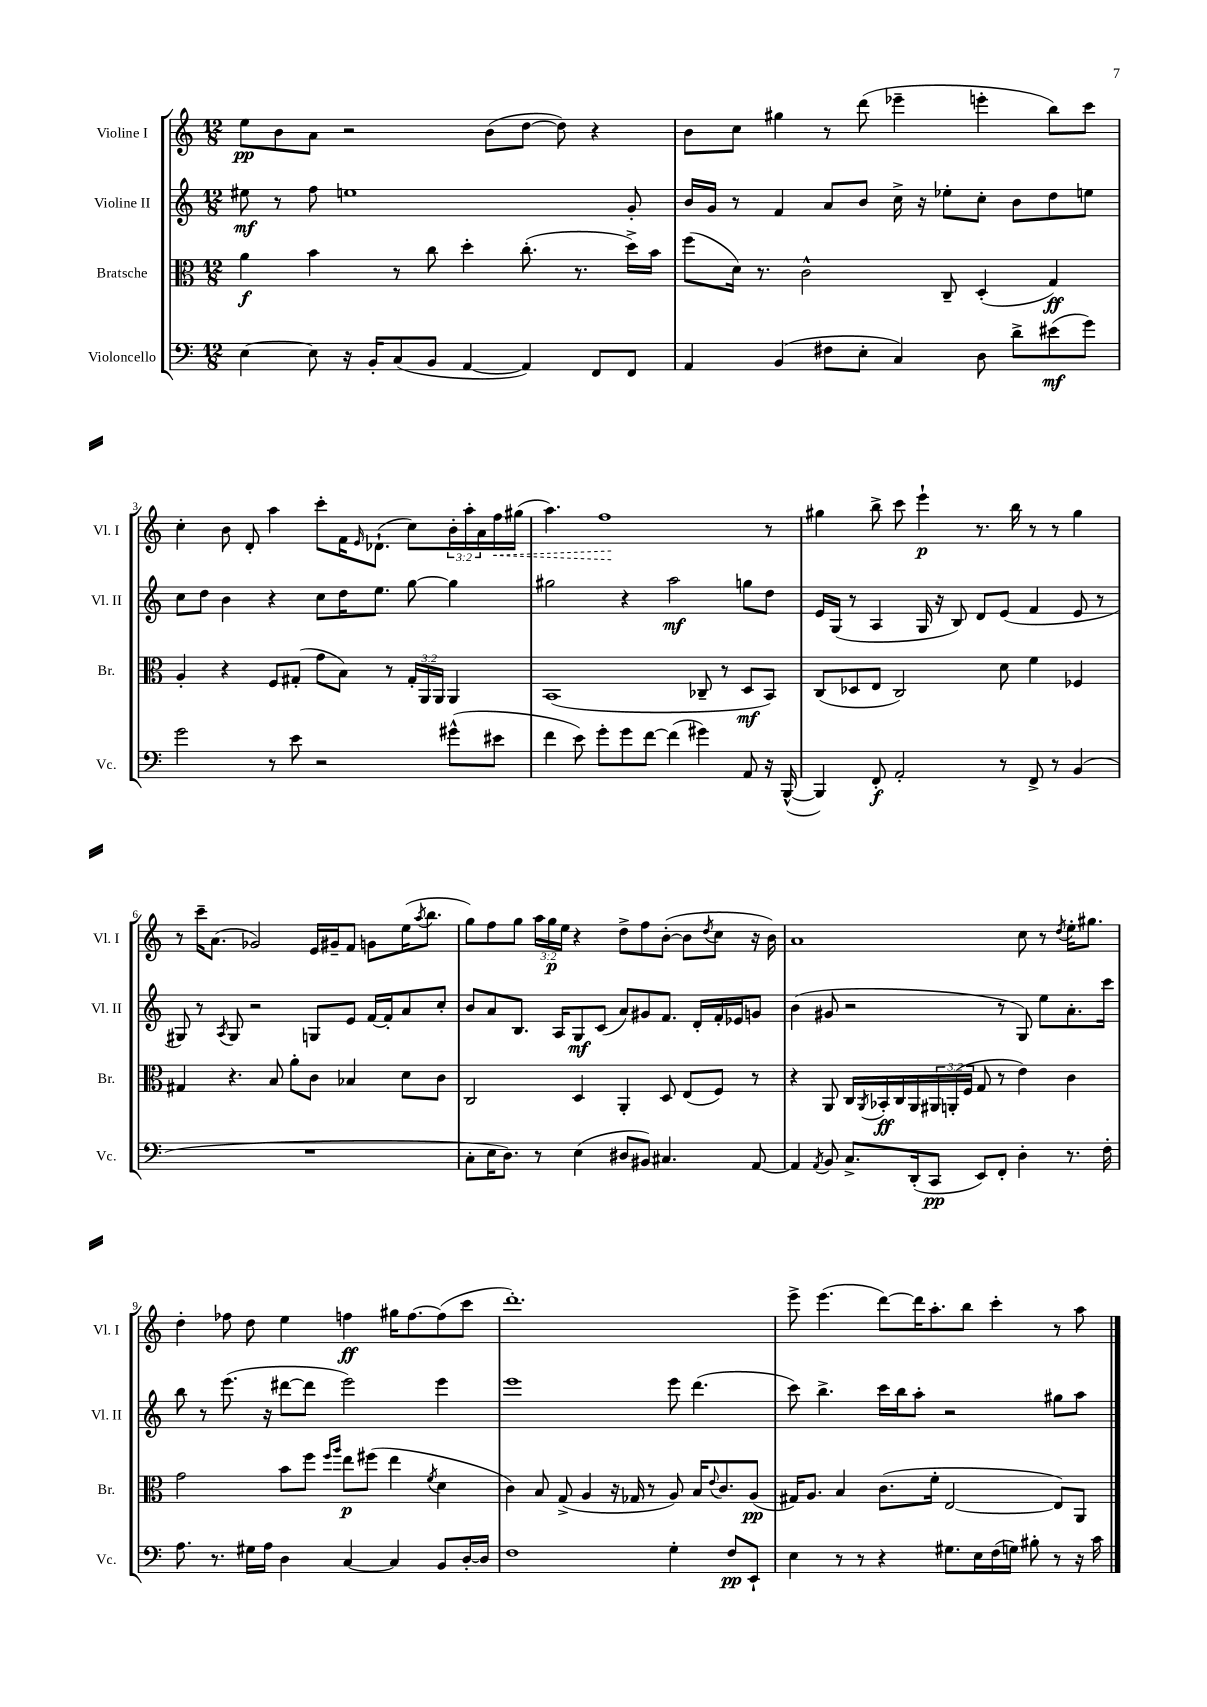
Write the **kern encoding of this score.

**kern	**kern	**kern	**kern
*staff4	*staff3	*staff2	*staff1
*clefF4	*clefC3	*clefG2	*clefG2
*k[]	*k[]	*k[]	*k[]
*M12/8	*M12/8	*M12/8	*M12/8
[4E	4a	8ee#	8ee
.	.	8r	8b
8E]	4b	8ff	8a
16r	.	1ee	2r
16BB'	.	.	.
(8C	8r	.	.
8BB	8cc	.	.
[4AA	4dd'	.	.
.	.	.	(8b
4AA])	(8.cc'	.	[8dd
.	.	.	8dd])
.	8.r	.	.
8FF	.	.	4r
8FF	16dd^)	8g'	.
.	16b	.	.
=	=	=	=
4AA	(8ff	16b	8b
.	.	16g	.
.	16d)	8r	8cc
.	8.r	.	.
(4BB	.	4f	4gg#
.	2c^^	.	.
8F#	.	8a	8r
8E'	.	8b	(8ddd
4C)	.	16cc^	4eee-~
.	.	16r	.
.	8C~	8ee-'	.
8D	(4D'	8cc'	4eee'
8d^	.	8b	.
(8e#	4G)	8dd	8bb)
8g)	.	8ee	8ccc
=	=	=	=
2g	4A'	8cc	4cc'
.	.	8dd	.
.	4r	4b	8b
.	.	.	8d'
8r	8F	4r	4aa
8e	(8G#'	.	.
2r	8g	8cc	8ccc'
.	8B)	16dd	16f
.	.	.	16qqe
.	.	8.ee	(8.d-`
.	8r	.	.
.	24G#'	[8gg	8cc)
.	24AA	.	.
.	24AA	.	.
(8g#^^	4AA	4gg]	24b'
.	.	.	24aa'
.	.	.	24a
8e#	.	.	16ff
.	.	.	(16gg#
=	=	=	=
4f	(1BB	2gg#	4.aa)
8e)	.	.	.
8g'	.	.	1ff
8g	.	4r	.
[8f	.	.	.
(4f]	.	2aa	.
4g#)	8C-~	.	.
.	8r	.	.
8AA	8D	8gg	.
16r	8BB)	8dd	8r
([16BBB^^	.	.	.
=	=	=	=
4BBB])	(8C	16e	4gg#
.	.	(16G	.
.	8D-	8r	.
8FF'	8E	4A	8bb^
2AA'	2C)	.	8ccc
.	.	16G	4eee`
.	.	16r	.
.	.	8B)	.
.	.	8d	8.r
8r	8d	(8e	.
.	.	.	16bb
8FF^	4f	4f	8r
8r	.	.	8r
(4BB	4F-	8e	4gg#
.	.	8r	.
=	=	=	=
1.r	4G#	8G#)	8r
.	.	8r	16ccc~
.	.	.	(8.a
.	.	8qA	.
.	4.r	8G#	.
.	.	2r	2g-)
.	8B	.	.
.	8a'	.	.
.	8c	8G	16e
.	.	.	16g#~
.	4B-	8e	8f
.	.	[16f	8g
.	.	16f']	.
.	8d	8a	(16ee
.	.	.	8qaa
.	.	.	8.bb
.	8c	8cc'	.
=	=	=	=
8C'	2C	8b	8gg)
16E	.	8a	8ff
8.D)	.	.	.
.	.	8.B	8gg
8r	.	.	24aa
.	.	.	24gg
.	.	16A	.
.	.	.	24ee
(4E	4D	8G	4r
.	.	(8c	.
8D#	4AA'	8a)	8dd^
8BB#)	.	8g#	8ff
4.C#	8D	8.f	([8b'
.	(8E	.	8b]
.	.	16d'	.
.	.	.	8qdd
.	8F)	16f'	8cc
.	.	16e-	.
[8AA	8r	8g	16r
.	.	.	16b)
=	=	=	=
4AA]	4r	(4b	1a
8qAA	.	.	.
8BB	8AA	8g#	.
8.C^	16C	2r	.
.	8qAA	.	.
.	16BB-'	.	.
.	16C	.	.
(16DD'	16AA	.	.
8CC	24AA#	.	.
.	(24AA'	.	.
.	24F	.	.
8EE)	8G	.	.
8FF'	8r	8r	.
4D'	4e)	8G)	8cc
.	.	8ee	8r
.	.	.	8qdd
8.r	4c	8.a'	16ee'
.	.	.	8.gg#
16F'	.	16ccc	.
=	=	=	=
8.A	2g	8bb	4dd'
.	.	8r	.
8.r	.	.	.
.	.	(8.eee	8ff-
16G#	.	.	8dd
16A	.	16r	.
4D	8b	[8ddd#	4ee
.	8ff	8ddd#]	.
.	16qqff	.	.
.	16qqaa	.	.
[4C	8ee	2eee)	4ff
.	(8ff#	.	.
4C]	4ee	.	16gg#
.	.	.	[8.ff
.	8qf	.	.
8BB	4d	4eee	(8ff]
[16D'	.	.	8ccc
16D]	.	.	.
=	=	=	=
1F	4c)	1eee	1.ddd')
.	8B	.	.
.	(8G^	.	.
.	4A	.	.
.	16r	.	.
.	16G-	.	.
.	8r	.	.
4G'	8A)	8eee	.
.	16B	(4.ddd	.
.	8qqe	.	.
.	8.c	.	.
8F	.	.	.
8EE`	(8A	.	.
=	=	=	=
4E	16G#)	8ccc)	8eee^
.	8.A	.	.
.	.	4.bb^	(4.eee
8r	4B	.	.
8r	.	.	.
4r	(8.c	16ccc	[8ddd)
.	.	16bb	.
.	.	8aa'	16ddd]
.	16f'	.	8.aa'
8.G#	[2E	2r	.
.	.	.	8bb
16E	.	.	.
(16F	.	.	4ccc'
16G)	.	.	.
8B#'	.	.	.
8r	8E])	8gg#	8r
16r	8AA	8aa	8aa
16c	.	.	.
==	==	==	==
*-	*-	*-	*-
